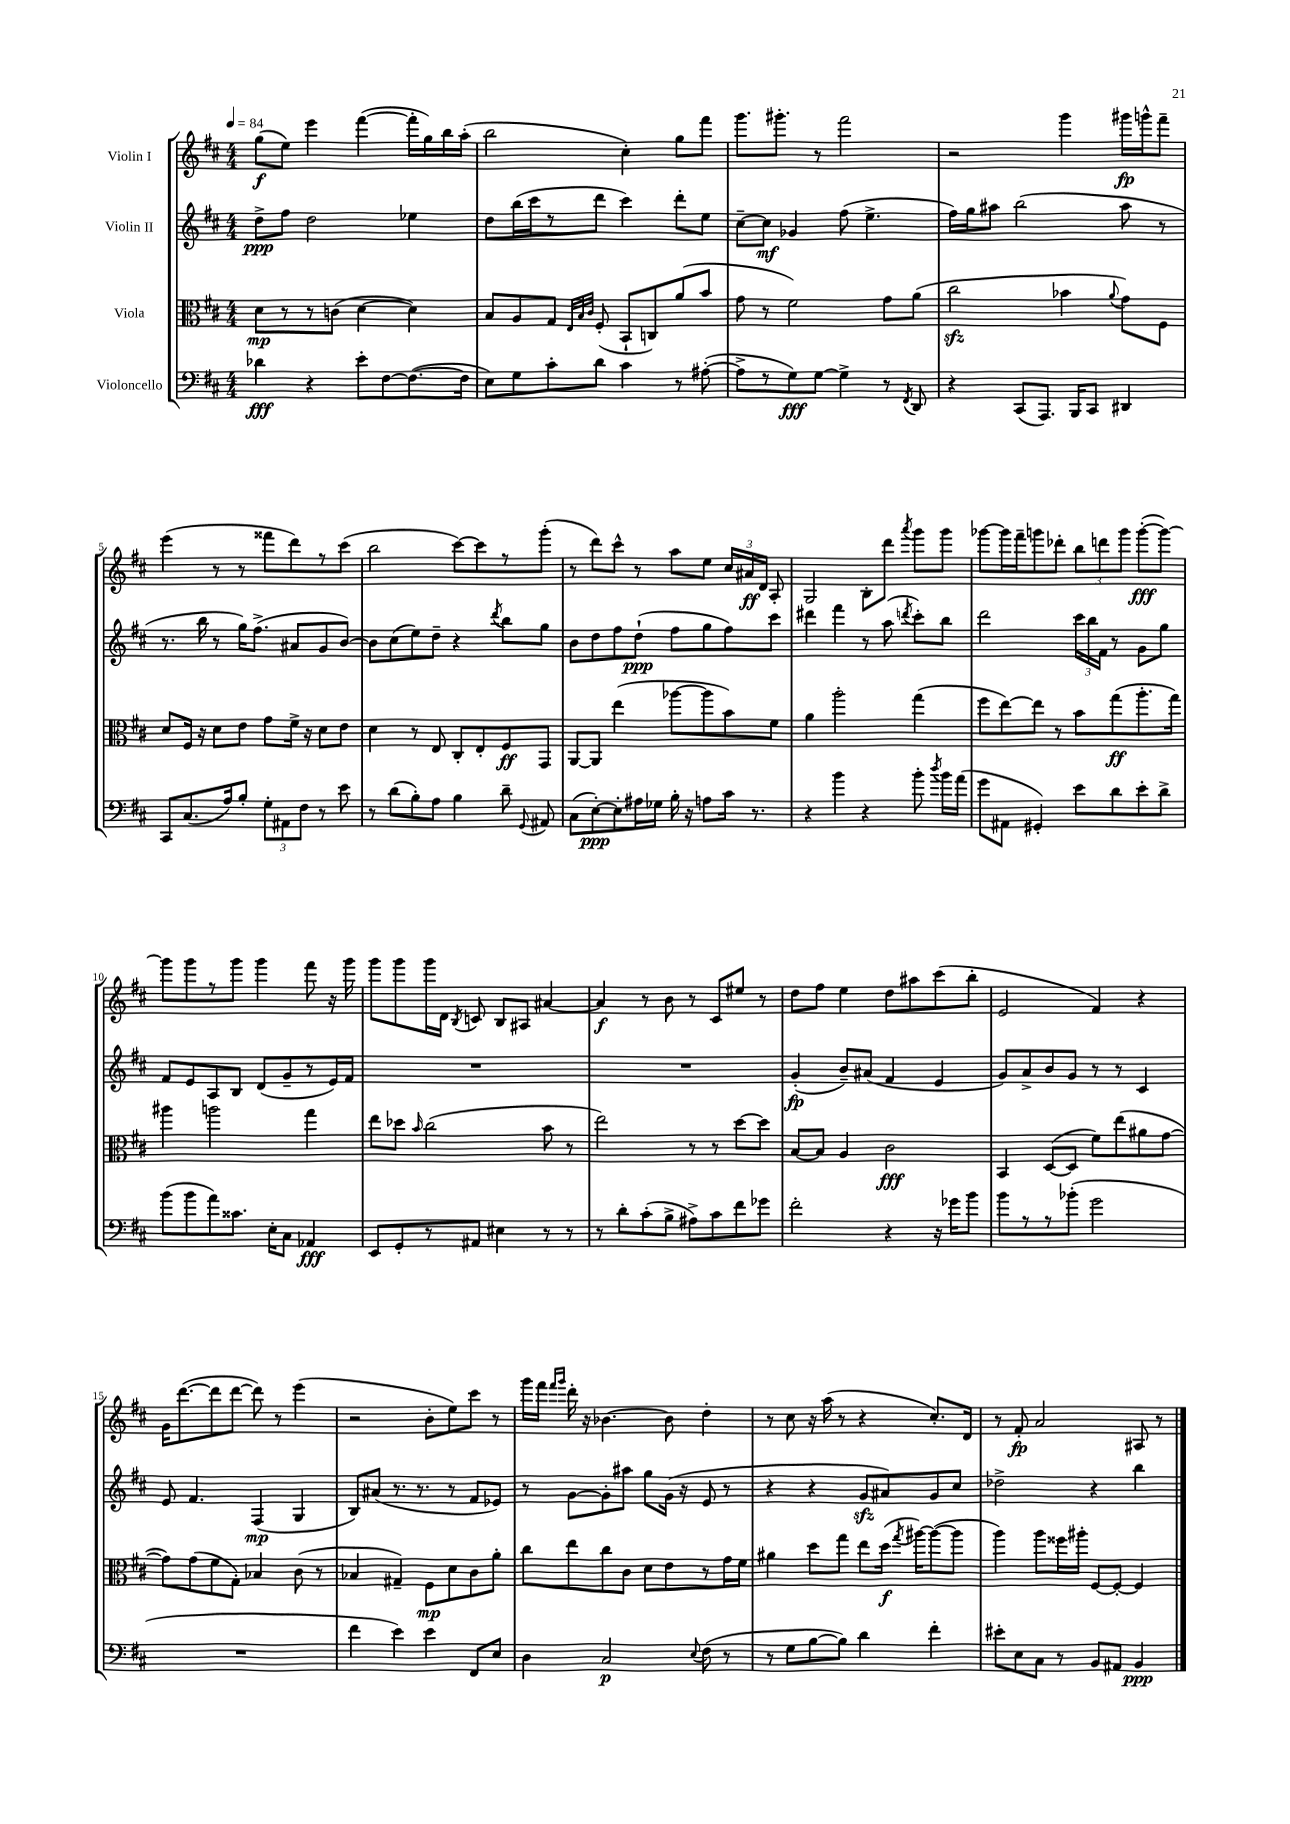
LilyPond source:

<<
\new StaffGroup <<
\new Staff = "s0" \with { instrumentName = "Violin I" } {
    \clef treble \key d \major \numericTimeSignature \time 4/4 \tempo 4 = 84
    \autoBeamOff g''8[\f( e''8]) e'''4 fis'''4~( fis'''16[-. g''16) b''16 a''16]-.( |
    b''2 cis''4-.) g''8[ fis'''8] |
    g'''8.[ gis'''8.]-. r8 fis'''2 |
    r2 g'''4 gis'''16[\fp g'''16-^ fis'''8]-- |
    e'''4( r8 r8 fisis'''8[ d'''8) r8 cis'''8]( |
    b''2 cis'''8[~) cis'''8 r8 g'''8]-.( |
    r8 d'''8[) cis'''8]-^ r8 a''8[ e''8] \tuplet 3/2 { cis''16[ ais'16\ff d'16] } a8-. |
    g2 b8[-. d'''8] \acciaccatura { a'''8 } g'''8[ g'''8] |
    ges'''8[~ ges'''16 fis'''16-- g'''8 des'''8]-. \tuplet 3/2 { b''8[ d'''8 g'''8] } g'''8[~-.\fff( g'''8]~) |
    g'''8[ g'''8 r8 g'''8] g'''4 fis'''8 r16 g'''16 |
    g'''8[ g'''8 g'''16 d'16] \acciaccatura { b8 } c'8 b8[ ais8] ais'4~ |
    ais'4\f r8 b'8 r8 cis'8[ eis''8] r8 |
    d''8[ fis''8] e''4 d''8[ ais''8 cis'''8( b''8]-. |
    e'2 fis'4) r4 |
    g'16[ d'''8.~( d'''8 d'''8]~ d'''8) r8 e'''4( |
    r2 b'8[-. e''8) cis'''8] r8 |
    g'''16[ fis'''16] \grace { fis'''16[ g'''16] } d'''16-. r16 bes'4.~ bes'8 d''4-. |
    r8 cis''8 r16 a''16( r8 r4 cis''8.[-.) d'16] |
    r8 fis'8-.\fp a'2 ais8 r8 \bar "|." |
}
\new Staff = "s1" \with { instrumentName = "Violin II" } {
    \clef treble \key d \major \numericTimeSignature \time 4/4
    \autoBeamOff d''8[->\ppp fis''8] d''2 ees''4 |
    d''8[ b''16( cis'''16 r8 d'''8] cis'''4) d'''8[-. e''8] |
    cis''8[~-- cis''8]\mf ges'4 fis''8( e''4.-> |
    fis''16[) g''16 ais''8] b''2( ais''8 r8 |
    r8. b''16 r8 g''16[) fis''8.]->( ais'8[ g'8 b'8]~) |
    b'8[ cis''8( e''8) d''8]-- r4 \acciaccatura { d'''8 } b''8[ g''8] |
    b'8[ d''8 fis''8 d''8]-!\ppp( fis''8[ g''8 fis''8) cis'''8] |
    dis'''4 fis'''4 r8 a''8( \acciaccatura { d'''8 } cis'''8[-.) b''8] |
    d'''2 \tuplet 3/2 { cis'''16[ b''16 fis'16] } r8 g'8[ g''8] |
    fis'8[ e'8 a8 b8] d'8[( g'8-- r8 e'16) fis'16] |
    R1 |
    R1 |
    g'4-.\fp( b'8[--) ais'8]( fis'4 e'4 |
    g'8[) a'8-> b'8 g'8] r8 r8 cis'4 |
    e'8 fis'4. fis4\mp( g4 |
    b8[) ais'8]( r8. r8. r8 fis'8[ ees'8]) |
    r8 g'8[~ g'8-. ais''8] g''8[ g'16]( r16 e'8 r8 |
    r4 r4 g'8[\sfz ais'8) g'8 cis''8] |
    des''2-> r4 b''4 \bar "|." |
}
\new Staff = "s2" \with { instrumentName = "Viola" } {
    \clef alto \key d \major \numericTimeSignature \time 4/4
    \autoBeamOff d'8[\mp r8 r8 c'8]( d'4~ d'4) |
    b8[ a8 g8] \grace { e32[ b32 cis'32] } fis8-.( b,8[-! c8) a'8( b'8] |
    g'8 r8 fis'2) g'8[ a'8]( |
    cis''2\sfz bes'4 \appoggiatura { a'8 } g'8[) fis8] |
    d'8[ fis16] r16 d'8[ e'8] g'8[ fis'16]-> r16 d'8[ e'8] |
    d'4 r8 e8 cis8[-. e8-. fis8\ff g,8] |
    a,8[~ a,8] e''4( aes''8[~ aes''8 b'8) fis'8] |
    a'4 a''2-. g''4( |
    fis''8[ e''8~) e''8] r8 b'8[ g''8\ff( a''8.-. g''16]) |
    ais''4 a''2 g''4 |
    e''8[ des''8] \grace { b'16 } cis''2( b'8 r8 |
    e''2) r8 r8 d''8[~ d''8] |
    b8[~ b8] a4 cis'2\fff |
    b,4 d8[~( d8] fis'8[) e''8( ais'8 g'8]~ |
    g'8[) g'8( fis'8 g8]-.) bes4 cis'8( r8 |
    bes4 gis4--) fis8[\mp d'8 cis'8 a'8]-. |
    cis''8[ e''8 cis''8 cis'8] d'8[ e'8 r8 g'16 fis'16] |
    ais'4 d''8[ g''8] e''8[ d''16]\f( \acciaccatura { g''8 } ais''16[~) ais''8~( ais''8] |
    a''4) a''8[ fisis''16 ais''16]-. fis8[~ fis8]~-. fis4 \bar "|." |
}
\new Staff = "s3" \with { instrumentName = "Violoncello" } {
    \clef bass \key d \major \numericTimeSignature \time 4/4
    \autoBeamOff des'4\fff r4 e'8[-. fis8~ fis8.~( fis16] |
    e8[) g8 cis'8-. d'8] cis'4 r8 ais8~-.( |
    ais8[-> r8 g8\fff) g8]~ g4-> r8 \acciaccatura { fis,8 } d,8 |
    r4 cis,8[( a,,8.]) b,,16[ cis,8] dis,4 |
    cis,8[ cis8.( a16) b8]-. \tuplet 3/2 { g8[-. ais,8 fis8] } r8 e'8 |
    r8 d'8[( b8-.) a8] b4 d'8-- \appoggiatura { g,8 } ais,8 |
    cis8[( e8~-.\ppp) e8-. ais16 ges16] b16-. r16 a8[ cis'16] r8. |
    r4 b'4 r4 b'8-. \acciaccatura { d''8 } b'16[ a'16]( |
    g'8[ ais,8] gis,4-.) e'8[ d'8 e'8-. d'8]-> |
    b'8[( b'8 a'8) cisis'8.] e16[-. cis8] aes,4\fff |
    e,8[ g,8-. r8 ais,8] eis4 r8 r8 |
    r8 d'8[-. cis'8-.( b8]-> ais8[->) cis'8 fis'8 ges'8] |
    fis'2-. r4 r16 ges'16[ b'8] |
    b'8[ r8 r8 bes'8]-.( g'2 |
    R1 |
    fis'4 e'4) e'4 fis,8[ e8] |
    d4 cis2\p \appoggiatura { e8 } fis8( r8 |
    r8 g8[ b8~ b8]) d'4 fis'4-. |
    eis'8[-. e8 cis8] r8 b,8[ ais,8] b,4\ppp \bar "|." |
}
>>
>>
